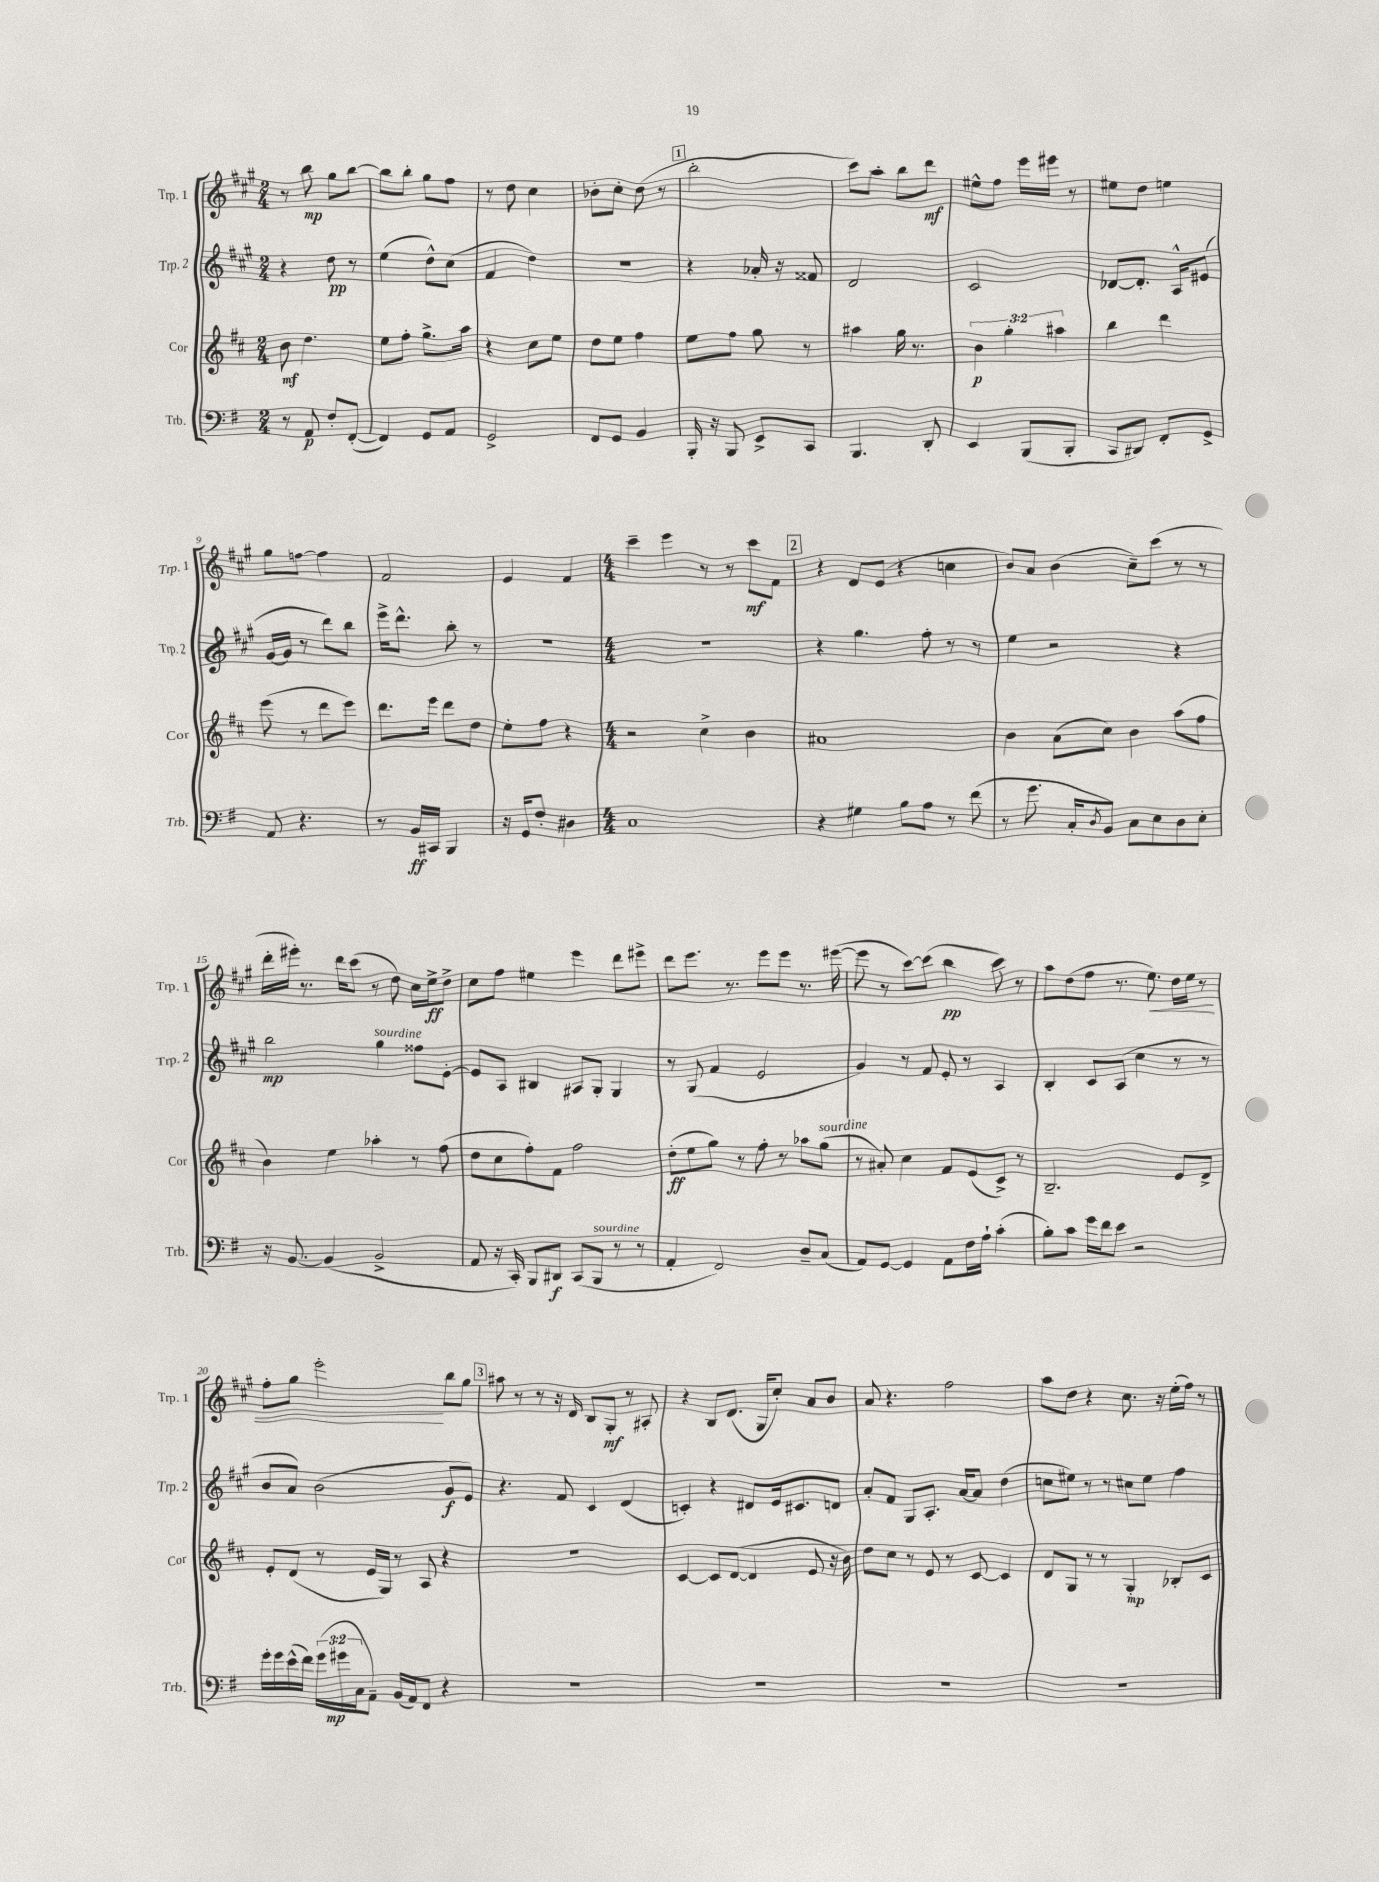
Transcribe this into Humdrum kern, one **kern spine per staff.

**kern	**dynam	**kern	**dynam	**kern	**dynam	**kern	**dynam
*part4	*part4	*part3	*part3	*part2	*part2	*part1	*part1
*staff4	*staff4	*staff3	*staff3	*staff2	*staff2	*staff1	*staff1
*I"Trb.	*	*I"Cor	*	*I"Trp. 2	*	*I"Trp. 1	*
*I'Trb.	*	*I'Cor	*	*I'Trp. 2	*	*I'Trp. 1	*
*clefF4	*	*clefG2	*	*clefG2	*	*clefG2	*
*k[f#]	*	*k[f#c#]	*	*k[f#c#g#]	*	*k[f#c#g#]	*
*M2/4	*	*M2/4	*	*M2/4	*	*M2/4	*
=1	=1	=1	=1	=1	=1	=1	=1
8r	.	8b\	mf	4r	.	8r	.
8AA/	p	4.dd\	.	.	.	8bb\	mp
8F#'/L	.	.	.	8dd\	pp	8gg#\L	.
([8FF#'/J	.	.	.	8r	.	[8bb\J	.
=2	=2	=2	=2	=2	=2	=2	=2
4FF#/])	.	8ee\L	.	(4ee\	.	8bb\L]	.
.	.	8ff#'\J	.	.	.	8bb'\J	.
8GG/L	.	8.gg^\L	.	8dd^^\L)	.	8gg#\L	.
8AA/J	.	.	.	(8cc#\J	.	8ff#\J	.
.	.	16aa\Jk	.	.	.	.	.
=3	=3	=3	=3	=3	=3	=3	=3
2GG^/	.	4r	.	4f#/	.	8r	.
.	.	.	.	.	.	8dd\	.
.	.	8cc#\L	.	4dd\)	.	4cc#\	.
.	.	8ee\J	.	.	.	.	.
=4	=4	=4	=4	=4	=4	=4	=4
8FF#/L	.	8dd\L	.	2r	.	8b-X'\L	.
8GG/J	.	8ee\J	.	.	.	8cc#'\J	.
4BB/	.	4ff#\	.	.	.	(8dd\	.
.	.	.	.	.	.	8r	.
!!LO:REH:place=s1:t=1
=5	=5	=5	=5	=5	=5	=5	=5
16BBB'/	.	8ee\L	.	4r	.	2bb'\	.
16r	.	.	.	.	.	.	.
8BBB/	.	8ff#\J	.	.	.	.	.
8EE^/L	.	8gg\	.	16a-X'/	.	.	.
.	.	.	.	16r	.	.	.
8CC/J	.	8r	.	8f##X/	.	.	.
=6	=6	=6	=6	=6	=6	=6	=6
4.BBB/	.	4aa#X\	.	2d/	.	8ccc#\L)	.
.	.	.	.	.	.	8aa'\J	.
.	.	16gg\	.	.	.	8bb\L	.
.	.	8.r	.	.	.	.	.
8DD'/	.	.	.	.	.	8ddd\J	mf
=7	=7	=7	=7	=7	=7	=7	=7
4EE/	.	6b\	p	2c#/	.	8ee#X^^\L	.
.	.	.	.	.	.	8ff#\J	.
.	.	6gg'\	.	.	.	.	.
(8BBB/L	.	.	.	.	.	16eee\LL	.
.	.	.	.	.	.	16eee#X\JJ	.
.	.	6aa#X\	.	.	.	.	.
8BBB'/J	.	.	.	.	.	8r	.
=8	=8	=8	=8	=8	=8	=8	=8
8CC/L	.	4bb\	.	[8d-X/L	.	8ee#X\L	.
8DD#X/J)	.	.	.	8.d-'/J]	.	8dd\J	.
8FF#'/L	.	4ddd\	.	.	.	4een\	.
.	.	.	.	16A^^/KL	.	.	.
8GG^/J	.	.	.	(8e#X/J	.	.	.
!!LO:LB:g=z
=9	=9	=9	=9	=9	=9	=9	=9
8AA/	.	(8eee\	.	[16g#/LL	.	8gg#\L	.
.	.	.	.	16g#/JJ]	.	.	.
4.r	.	8r	.	8r	.	[8ffn\J	.
.	.	8ddd\L	.	8ddd\L)	.	4ff\]	.
.	.	8eee\J)	.	8bb\J	.	.	.
=10	=10	=10	=10	=10	=10	=10	=10
8r	.	8.ddd\L	.	16eee^\KL	.	2f#/	.
.	.	.	.	8.ddd^^\J	.	.	.
16BB/LL	ff	.	.	.	.	.	.
16CC#X/JJ	.	16eee\Jk	.	.	.	.	.
4BBB/	.	8ddd\L	.	8bb'\	.	.	.
.	.	8dd\J	.	8r	.	.	.
=11	=11	=11	=11	=11	=11	=11	=11
16r	.	8ee'\L	.	2r	.	4e/	.
16GG/KL	.	.	.	.	.	.	.
8F#'/J	.	8ff#\J	.	.	.	.	.
4D#X\	.	4r	.	.	.	4f#/	.
=12	=12	=12	=12	=12	=12	=12	=12
*M4/4	*	*M4/4	*	*M4/4	*	*M4/4	*
1C	.	2r	.	1r	.	4ccc#~\	.
.	.	.	.	.	.	4eee\	.
.	.	4cc#^\	.	.	.	8r	.
.	.	.	.	.	.	8r	.
.	.	4b\	.	.	.	8ccc#\L	mf
.	.	.	.	.	.	8f#\J	.
!!LO:REH:place=s1:t=2
=13	=13	=13	=13	=13	=13	=13	=13
4r	.	1a#X	.	4r	.	4r	.
4G#X\	.	.	.	4.gg#\	.	8d/L	.
.	.	.	.	.	.	(8e/J	.
8B\L	.	.	.	.	.	4r	.
8A\J	.	.	.	8ff#'\	.	.	.
8r	.	.	.	8r	.	4ccn\	.
(8f#\	.	.	.	8r	.	.	.
=14	=14	=14	=14	=14	=14	=14	=14
8r	.	4b\	.	4ee\	.	8b/L)	.
8.g\	.	.	.	.	.	8a/J	.
.	.	(8a\L	.	2r	.	(4b\	.
16C'/KL	.	.	.	.	.	.	.
8qD/	.	.	.	.	.	.	.
8BB/J)	.	8cc#\J)	.	.	.	.	.
8C\L	.	4b\	.	.	.	8cc#~\L)	.
8E\	.	.	.	.	.	(8ccc#\J	.
8D\	.	(8aa\L	.	4r	.	8r	.
8E'\J	.	8ff#\J	.	.	.	8r	.
!!LO:LB:g=z
=15	=15	=15	=15	=15	=15	=15	=15
16r	.	4b\)	.	2bb\	mp	16ddd'\LL	.
[8.BB/	.	.	.	.	.	16eee#X'\JJ)	.
.	.	.	.	.	.	8.r	.
(4BB/]	.	4ee\	.	.	.	.	.
.	.	.	.	.	.	16ddd\KL	.
.	.	.	.	.	.	(8ccc#\J	.
!	!	!	!	!LO:TX:a:i:t=sourdine	!	!	!
2BB^/	.	4aa-X'\	.	4gg#\	.	8r	.
.	.	.	.	.	.	8dd\)	.
.	.	8r	.	8ff##X\L	.	16cc#\LL	.
.	.	.	.	.	.	16ee^\J	ff
.	.	(8ff#\	.	[8e'\J	.	8dd^\J	.
=16	=16	=16	=16	=16	=16	=16	=16
8AA/	.	8dd\L	.	8e/L]	.	8cc#\L	.
16r	.	8cc#\	.	8A/J	.	8ff#\J	.
16CC'/)	.	.	.	.	.	.	.
8BBB/L	.	8ff#'\)	.	4B#X/	.	4ee#X\	.
8DD#X/J	f	8f#\J	.	.	.	.	.
(8CC/L	.	2ff#\	.	8A#X/L	.	4eee\	.
!LO:TX:a:i:t=sourdine	!	!	!	!	!	!	!
8BBB/J	.	.	.	8G#'/J	.	.	.
8r	.	.	.	4G#/	.	8ddd\L	.
8r	.	.	.	.	.	8eee#X^\J	.
=17	=17	=17	=17	=17	=17	=17	=17
4AA'/	.	(8dd'\L	ff	8r	.	8ddd\L	.
.	.	8ee\	.	(8G#/	.	8.eee\J	.
2FF#/)	.	8gg\J)	.	4f#/	.	.	.
.	.	.	.	.	.	8.r	.
.	.	8r	.	.	.	.	.
.	.	8ff#'\	.	2e/	.	8eee\L	.
.	.	8r	.	.	.	8eee\J	.
8D~/L	.	8aa-X\L	.	.	.	8.r	.
!	!	!LO:TX:a:i:t=sourdine	!	!	!	!	!
(8C/J	.	(8gg\J	.	.	.	.	.
.	.	.	.	.	.	([16eee#X\	.
=18	=18	=18	=18	=18	=18	=18	=18
8AA/L)	.	8r	.	4g#/)	.	8eee#\]	.
[8GG/J	.	8a#X'/)	.	.	.	8r	.
4GG/]	.	4cc#\	.	8r	.	[8ccc#\L)	.
.	.	.	.	8f#/	.	(8ccc#\J]	.
8AA\L	.	8f#/L	.	8e'/	.	4bb\	pp
16F#\L	.	(8e/	.	8r	.	.	.
16A`\JJ	.	.	.	.	.	.	.
(4c'\	.	8c#^/J)	.	4A/	.	8ccc#\)	.
.	.	8r	.	.	.	8r	.
=19	=19	=19	=19	=19	=19	=19	=19
8B'\L)	.	2.B~/	.	4B'/	.	8aa\L	.
8c\J	.	.	.	.	.	(8dd\	.
16g\LL	.	.	.	8c#/L	.	8ff#\J	.
16f#\J	.	.	.	.	.	.	.
8e\J	.	.	.	(8A/J	.	8.r	.
2r	.	.	.	4cc#\	.	.	.
!	!	!	!	!	!	!	!LO:HP:b
.	.	.	.	.	.	8.ee\)	<
.	.	8e/L	.	8r	.	16dd\LL	.
.	.	.	.	.	.	16ee\JJ	.
.	.	8d^/J	.	8r	.	8r	.
!!LO:LB:g=z
=20	=20	=20	=20	=20	=20	=20	=20
16g'\LL	.	8e'/L	.	8b/L	.	8ff#'\L	.
16g\	.	.	.	.	.	.	.
(16e^^\	.	(8d/J	.	8a/J)	.	8gg#\J	.
16f#\JJ)	.	.	.	.	.	.	.
(24g\LL	.	8r	.	(2b\	.	2eee'\	.
24g#X\	mp	.	.	.	.	.	.
24C\J	.	.	.	.	.	.	.
8AA~\J)	.	16e/LL	.	.	.	.	.
.	.	16G/JJ)	.	.	.	.	.
(16BB/LL	.	8r	.	.	.	.	.
16AA/J)	.	.	.	.	.	.	.
8FF#/J	.	8A/	.	.	.	.	.
4r	.	4r	.	8g#/L	f	8bb\L	[
.	.	.	.	8e/J)	.	8gg#\J	.
!!LO:REH:place=s1:t=3
=21	=21	=21	=21	=21	=21	=21	=21
1r	.	1r	.	4.r	.	8aa#X\	.
.	.	.	.	.	.	8r	.
.	.	.	.	.	.	8r	.
.	.	.	.	8f#/	.	16r	.
.	.	.	.	.	.	16d/	.
.	.	.	.	4c#/	.	8B/L	.
.	.	.	.	.	.	8G#'/J	mf
.	.	.	.	(4d/	.	8r	.
.	.	.	.	.	.	8A#X'/	.
=22	=22	=22	=22	=22	=22	=22	=22
1r	.	[4c#/	.	4cn'/)	.	4r	.
.	.	8c#/L]	.	4r	.	8B/L	.
.	.	([8d/J	.	.	.	(8.d/J	.
.	.	4d/]	.	8d#X/L	.	.	.
.	.	.	.	.	.	16G#/KL	.
.	.	.	.	16e/k	.	8cc#'/J)	.
.	.	.	.	8.c#X/	.	.	.
.	.	8e/	.	.	.	8a/L	.
.	.	16r	.	8dn/J	.	8b/J	.
.	.	16b\)	.	.	.	.	.
=23	=23	=23	=23	=23	=23	=23	=23
1r	.	8dd\L	.	8a'/L	.	8a/	.
.	.	8cc#\J	.	8f#/J	.	4.r	.
.	.	8r	.	8G#/L	.	.	.
.	.	8e/	.	8.A'/J	.	.	.
.	.	8r	.	.	.	2ff#\	.
.	.	.	.	[16a/KL	.	.	.
.	.	[8c#/	.	8a/J]	.	.	.
.	.	4c#/]	.	(4dd\	.	.	.
=24	=24	=24	=24	=24	=24	=24	=24
1r	.	8d/L	.	8ccn\L	.	8aa\L	.
.	.	8G/J	.	8ee#X\J)	.	8dd\J	.
.	.	8r	.	8r	.	4r	.
.	.	8r	.	8r	.	.	.
.	.	4G'/	mp	8cc#X\L	.	8.cc#\	.
.	.	.	.	8ee#\J	.	.	.
.	.	.	.	.	.	16r	.
.	.	8B-X'/L	.	4ff#\	.	(16ee'\LL	.
.	.	.	.	.	.	16ff#\JJ)	.
.	.	8c#/J	.	.	.	8r	.
==	==	==	==	==	==	==	==
*-	*-	*-	*-	*-	*-	*-	*-
